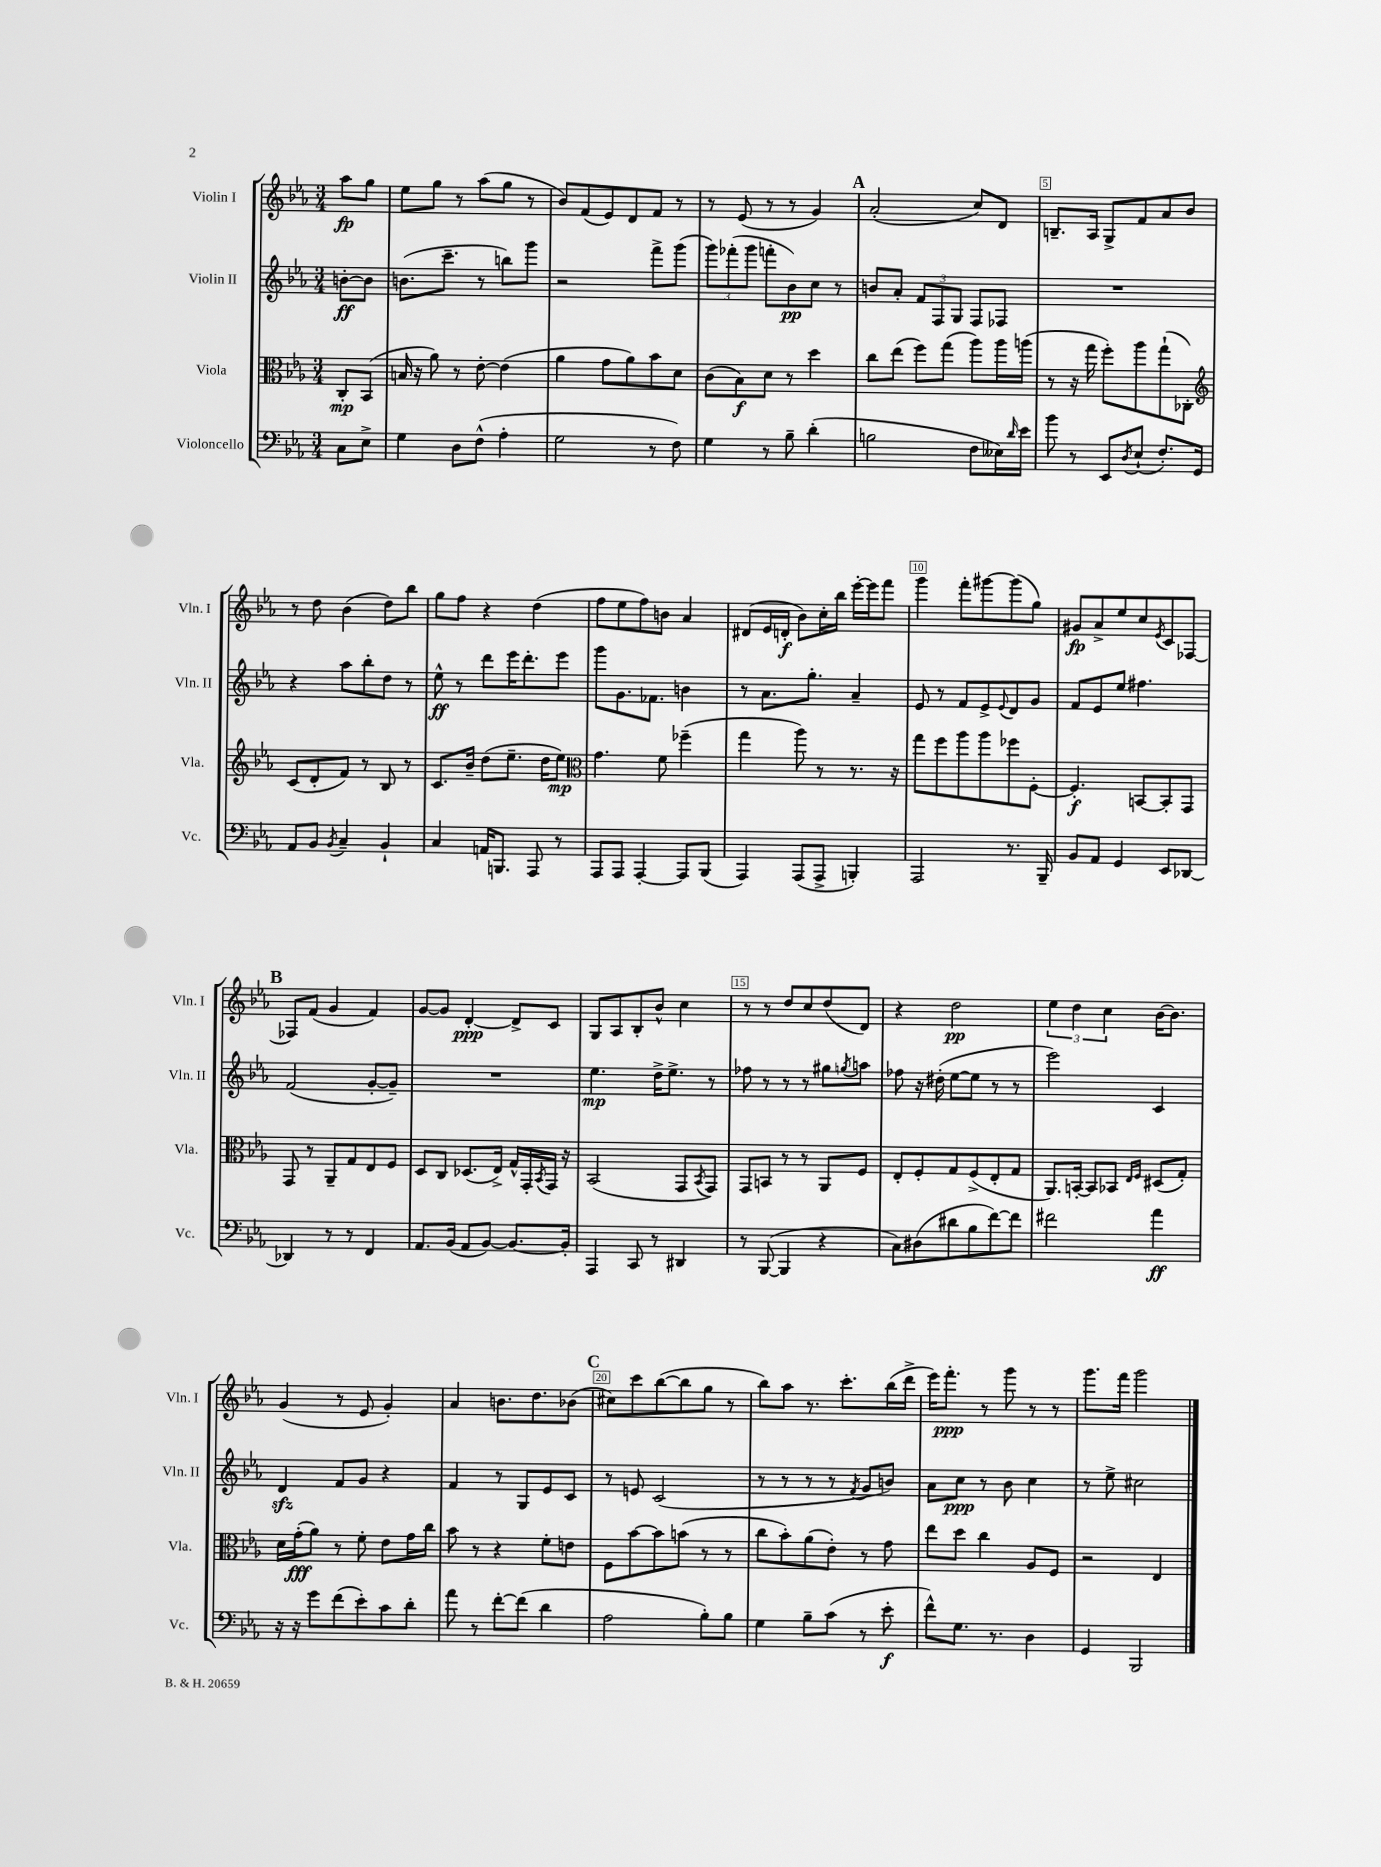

**kern	**dynam	**kern	**dynam	**kern	**dynam	**kern	**dynam
*part4	*part4	*part3	*part3	*part2	*part2	*part1	*part1
*staff4	*staff4	*staff3	*staff3	*staff2	*staff2	*staff1	*staff1
*I"Violoncello	*	*I"Viola	*	*I"Violin II	*	*I"Violin I	*
*I'Vc.	*	*I'Vla.	*	*I'Vln. II	*	*I'Vln. I	*
*clefF4	*	*clefC3	*	*clefG2	*	*clefG2	*
*k[b-e-a-]	*	*k[b-e-a-]	*	*k[b-e-a-]	*	*k[b-e-a-]	*
*M3/4	*	*M3/4	*	*M3/4	*	*M3/4	*
=	=	=	=	=	=	=	=
8C\L	.	8C'/L	mp	[8bn'\L	ff	8aa-\L	fp
8E-^\J	.	(8BB-/J	.	8b\J]	.	8gg\J	.
=1	=1	=1	=1	=1	=1	=1	=1
4G\	.	16Bn/	.	(8.bn\L	.	8ee-\L	.
.	.	16r	.	.	.	.	.
.	.	8a-\)	.	.	.	8gg\J	.
.	.	.	.	8.ccc~\J	.	.	.
8D\L	.	8r	.	.	.	8r	.
(8F^^\J	.	[8e-'\	.	8r	.	(8aa-\L	.
4A-'\	.	(4e-\]	.	8bbn\L)	.	8gg\J	.
.	.	.	.	8ggg\J	.	8r	.
=2	=2	=2	=2	=2	=2	=2	=2
2G\	.	4a-\	.	2r	.	8b-/L)	.
.	.	.	.	.	.	(8f/	.
.	.	8g\L	.	.	.	8e-/)	.
.	.	8a-\)	.	.	.	8d/	.
8r	.	8b-\	.	8fff^\L	.	8f/J	.
8F\)	.	8d\J	.	(8ggg\J	.	8r	.
=3	=3	=3	=3	=3	=3	=3	=3
4G\	.	(8c\L	.	12ggg\L)	.	8r	.
.	.	.	.	(12fff-X'\	.	.	.
.	.	8B-\)	f	.	.	(8e-/	.
.	.	.	.	12ggg\J	.	.	.
8r	.	8d\J	.	8fffn'\L	.	8r	.
8B-~\	.	8r	.	8b-\)	pp	8r	.
(4d'\	.	4dd\	.	8cc\J	.	4g/)	.
.	.	.	.	8r	.	.	.
!!LO:REH:place=s1:t=A
=4	=4	=4	=4	=4	=4	=4	=4
2Bn\	.	8cc\L	.	8bn/L	.	(2a-'/	.
.	.	(8ee-\J	.	8a-'/J	.	.	.
.	.	8ff\L)	.	12f/L	.	.	.
.	.	.	.	12F/	.	.	.
.	.	(8gg\J	.	.	.	.	.
.	.	.	.	12G/J	.	.	.
8F\L	.	8aa-\L)	.	8F/L	.	8cc/L)	.
16E--X\L)	.	16aa-\L	.	8F-X/J	.	8d/J	.
16qqd/	.	.	.	.	.	.	.
16e-\JJ	.	(16aan\JJ	.	.	.	.	.
=5	=5	=5	=5	=5	=5	=5	=5
8b-\	.	8r	.	2.r	.	8.Bn~/L	.
8r	.	16r	.	.	.	.	.
.	.	16gg\	.	.	.	16A-/Jk	.
8EE-/L	.	8ff'\L)	.	.	.	8G^/L	.
8qD/	.	.	.	.	.	.	.
(8E-`/J	.	8aa-\	.	.	.	8f/	.
8.F'/L)	.	(8gg`\	.	.	.	8a-/	.
.	.	8C-X'\J)	.	.	.	8b-/J	.
16GG/Jk	.	.	.	.	.	.	.
!!LO:LB:g=z
=6	=6	=6	=6	=6	=6	=6	=6
*	*	*clefG2	*	*	*	*	*
8AA-/L	.	(8c/L	.	4r	.	8r	.
8BB-/J	.	8d'/	.	.	.	8dd\	.
8qBB-/	.	.	.	.	.	.	.
4C~/	.	8f/J)	.	8aa-\L	.	(4b-\	.
.	.	8r	.	8bb-'\	.	.	.
4BB-`/	.	8B-/	.	8dd\J	.	8dd\L)	.
.	.	8r	.	8r	.	8bb-\J	.
=7	=7	=7	=7	=7	=7	=7	=7
4C/	.	8.c/L	.	8ee-^^\	ff	8gg\L	.
.	.	.	.	8r	.	8ff\J	.
.	.	16b-~/Jk	.	.	.	.	.
16AAn/KL	.	(8dd\L	.	8ddd\L	.	4r	.
8.BBBn/J	.	.	.	.	.	.	.
.	.	8.ee-~\J	.	16eee-\K	.	.	.
.	.	.	.	8.ddd'\	.	.	.
8AAA-/	.	.	.	.	.	(4dd\	.
.	.	16dd\KL	.	.	.	.	.
8r	.	8ee-\J)	mp	8eee-\J	.	.	.
=8	=8	=8	=8	=8	=8	=8	=8
*	*	*clefC3	*	*	*	*	*
8AAA-/L	.	4.g\	.	8ggg\L	.	8ff\L	.
8AAA-/J	.	.	.	8.g\	.	8ee-\	.
[4AAA-'/	.	.	.	.	.	8ff\)	.
.	.	.	.	8.f-X\J	.	.	.
.	.	8f\	.	.	.	8bn\J	.
8AAA-/L]	.	(4ff-X~\	.	4bn\	.	4a-/	.
(8BBB-/J	.	.	.	.	.	.	.
=9	=9	=9	=9	=9	=9	=9	=9
4AAA-/)	.	4gg\	.	8r	.	(8d#X/L	.
.	.	.	.	8.a-\L	.	16e-/L	.
.	.	.	.	.	.	16dn'/JJ	f
(8AAA-/L	.	8aa-\)	.	.	.	8b-\L)	.
.	.	.	.	8.gg'\J	.	.	.
8AAA-^/J	.	8r	.	.	.	16cc'\L	.
.	.	.	.	.	.	16bb-\JJ	.
4BBBn'/)	.	8.r	.	4a-~/	.	[16eee-'\LL	.
.	.	.	.	.	.	16eee-\J]	.
.	.	.	.	.	.	8fff\J	.
.	.	16r	.	.	.	.	.
=10	=10	=10	=10	=10	=10	=10	=10
2AAA-/	.	8gg\L	.	8e-/	.	4ggg\	.
.	.	8ff\	.	8r	.	.	.
.	.	8aa-\	.	8f/L	.	8fff'\L	.
.	.	8aa-\	.	8e-^/	.	[8ggg#X\	.
.	.	.	.	8qqe-/	.	.	.
8.r	.	8ff-X\	.	8d/	.	(8ggg#\]	.
.	.	[8F'\J	.	8g/J	.	8gg\J)	.
16BBB-~/	.	.	.	.	.	.	.
=11	=11	=11	=11	=11	=11	=11	=11
8BB-/L	.	4.F'/]	f	8f/L	.	8g#X/L	fp
8AA-/J	.	.	.	8e-/	.	8a-^/	.
4GG/	.	.	.	8ee-/J	.	8ee-/	.
.	.	[8BBn/L	.	4.ff#X\	.	8cc/	.
.	.	.	.	.	.	8qe-/	.
8EE-/L	.	8BB'/]	.	.	.	8c/	.
[8DD-X/J	.	8GG/J	.	.	.	[8F-X/J	.
!!LO:LB:g=z
!!LO:REH:place=s1:t=B
=12	=12	=12	=12	=12	=12	=12	=12
4DD-X/]	.	8GG/	.	(2f/	.	8F-X/L]	.
.	.	8r	.	.	.	(8f/J	.
8r	.	8AA-~/L	.	.	.	4g/	.
8r	.	8G/	.	.	.	.	.
4FF/	.	8E-/	.	[8g'/L	.	4f/)	.
.	.	8F/J	.	8g~/J])	.	.	.
=13	=13	=13	=13	=13	=13	=13	=13
8.AA-/L	.	8D/L	.	2.r	.	[8g/L	.
.	.	8C/J	.	.	.	8g/J]	.
(16BB-/Jk	.	.	.	.	.	.	.
8AA-/L	.	(8.D-X/L	.	.	.	[4d'/	ppp
[8BB-/J)	.	.	.	.	.	.	.
.	.	16E-^/Jk)	.	.	.	.	.
8.BB-/L_	.	16G^^/LL	.	.	.	8d^/L]	.
.	.	16GG'/	.	.	.	.	.
.	.	8qBB-/	.	.	.	.	.
.	.	16GG/JJ	.	.	.	8c/J	.
16BB-'/Jk]	.	16r	.	.	.	.	.
=14	=14	=14	=14	=14	=14	=14	=14
4AAA-/	.	(2BB-/	.	4.ee-\	mp	8G/L	.
.	.	.	.	.	.	8A-/	.
8CC/	.	.	.	.	.	8B-'/	.
8r	.	.	.	16dd^\KL	.	8b-^^/J	.
.	.	.	.	8.ee-^\J	.	.	.
4DD#X/	.	8GG/L	.	.	.	4cc\	.
.	.	8qBB-/	.	.	.	.	.
.	.	8GG/J)	.	8r	.	.	.
=15	=15	=15	=15	=15	=15	=15	=15
8r	.	8GG/L	.	8ff-X\	.	8r	.
([8BBB-/	.	8BBn/J	.	8r	.	8r	.
4BBB-/]	.	8r	.	8r	.	8dd/L	.
.	.	8r	.	8r	.	8cc/	.
4r	.	8AA-/L	.	8gg#X\L	.	(8dd/	.
.	.	.	.	8qggn/	.	.	.
.	.	8F/J	.	8aan\J	.	8d/J)	.
=16	=16	=16	=16	=16	=16	=16	=16
8C\L)	.	8E-'/L	.	8ff-X\	.	4r	.
(8D#X\	.	8F'/	.	16r	.	.	.
.	.	.	.	(16dd#X'\	.	.	.
8d#X\	.	8G/	.	[8ee-\L	.	2dd\	pp
8B-\	.	(8F^/	.	8ee-\J]	.	.	.
[8f\)	.	8E-'/	.	8r	.	.	.
8f\J]	.	8G/J	.	8r	.	.	.
=17	=17	=17	=17	=17	=17	=17	=17
2f#X\	.	8.AA-/L)	.	2eee-\)	.	6ee-\	.
.	.	.	.	.	.	6dd\	.
.	.	[16BBn'/Jk	.	.	.	.	.
.	.	8BB/L]	.	.	.	.	.
.	.	.	.	.	.	6cc\	.
.	.	8BB-X/J	.	.	.	.	.
.	.	16qqE-/LL	.	.	.	.	.
.	.	16qqF/JJ	.	.	.	.	.
4a-\	ff	(8D#X/L	.	4c/	.	[16b-\KL	.
.	.	.	.	.	.	8.b-\J]	.
.	.	8G'/J)	.	.	.	.	.
!!LO:LB:g=z
=18	=18	=18	=18	=18	=18	=18	=18
16r	.	16d\LL	.	4dzz/	.	(4g/	.
16r	.	(16g'\J	fff	.	.	.	.
8g\L	.	8a-\J)	.	.	.	.	.
(8f\	.	8r	.	8f/L	.	8r	.
8e-'\)	.	8f'\	.	8g/J	.	8e-/	.
8c\	.	8e-\L	.	4r	.	4g'/)	.
8d'\J	.	16g\L	.	.	.	.	.
.	.	16cc\JJ	.	.	.	.	.
=19	=19	=19	=19	=19	=19	=19	=19
8a-\	.	8b-\	.	4f/	.	4a-/	.
8r	.	8r	.	.	.	.	.
[8f'\L	.	4r	.	8r	.	8.bn\L	.
(8f\J]	.	.	.	8G/L	.	.	.
.	.	.	.	.	.	8.dd\	.
4d\	.	8f'\L	.	8e-/	.	.	.
.	.	8en\J	.	8c/J	.	(8b-X\J	.
!!LO:REH:place=s1:t=C
=20	=20	=20	=20	=20	=20	=20	=20
2A-\	.	8F\L	.	8r	.	8cc#X\L)	.
.	.	[8b-\	.	8en/	.	8ccc\	.
.	.	8b-\]	.	(2c/	.	([8bb-\	.
.	.	(8bn\J	.	.	.	8bb-\]	.
8B-'\L)	.	8r	.	.	.	8gg\J	.
8B-\J	.	8r	.	.	.	8r	.
=21	=21	=21	=21	=21	=21	=21	=21
4G\	.	8cc\L	.	8r	.	8bb-\L)	.
.	.	8b-'\)	.	8r	.	8aa-\J	.
8B-~\L	.	(8a-\	.	8r	.	8.r	.
(8c\J	.	8e-'\J)	.	8r	.	.	.
.	.	.	.	.	.	8.ccc'\L	.
.	.	.	.	8qf/	.	.	.
8r	.	8r	.	8g/L	.	.	.
8e-'\	f	8g\	.	8bn/J)	.	(16bb-\L	.
.	.	.	.	.	.	16ddd^\JJ	.
=22	=22	=22	=22	=22	=22	=22	=22
8f^^\L)	.	8ee-\L	.	8a-\L	.	16eee-\KL)	.
.	.	.	.	.	.	8.fff'\J	ppp
8.G\J	.	8dd\J	.	8cc\J	ppp	.	.
.	.	4cc\	.	8r	.	8r	.
8.r	.	.	.	.	.	.	.
.	.	.	.	8b-\	.	8ggg\	.
4D\	.	8A-/L	.	4cc\	.	8r	.
.	.	8F/J	.	.	.	8r	.
=23	=23	=23	=23	=23	=23	=23	=23
4GG/	.	2r	.	8r	.	8.ggg\L	.
.	.	.	.	8ee-^\	.	.	.
.	.	.	.	.	.	16fff\Jk	.
2BBB-/	.	.	.	2cc#X\	.	2ggg\	.
.	.	4E-/	.	.	.	.	.
==	==	==	==	==	==	==	==
*-	*-	*-	*-	*-	*-	*-	*-
